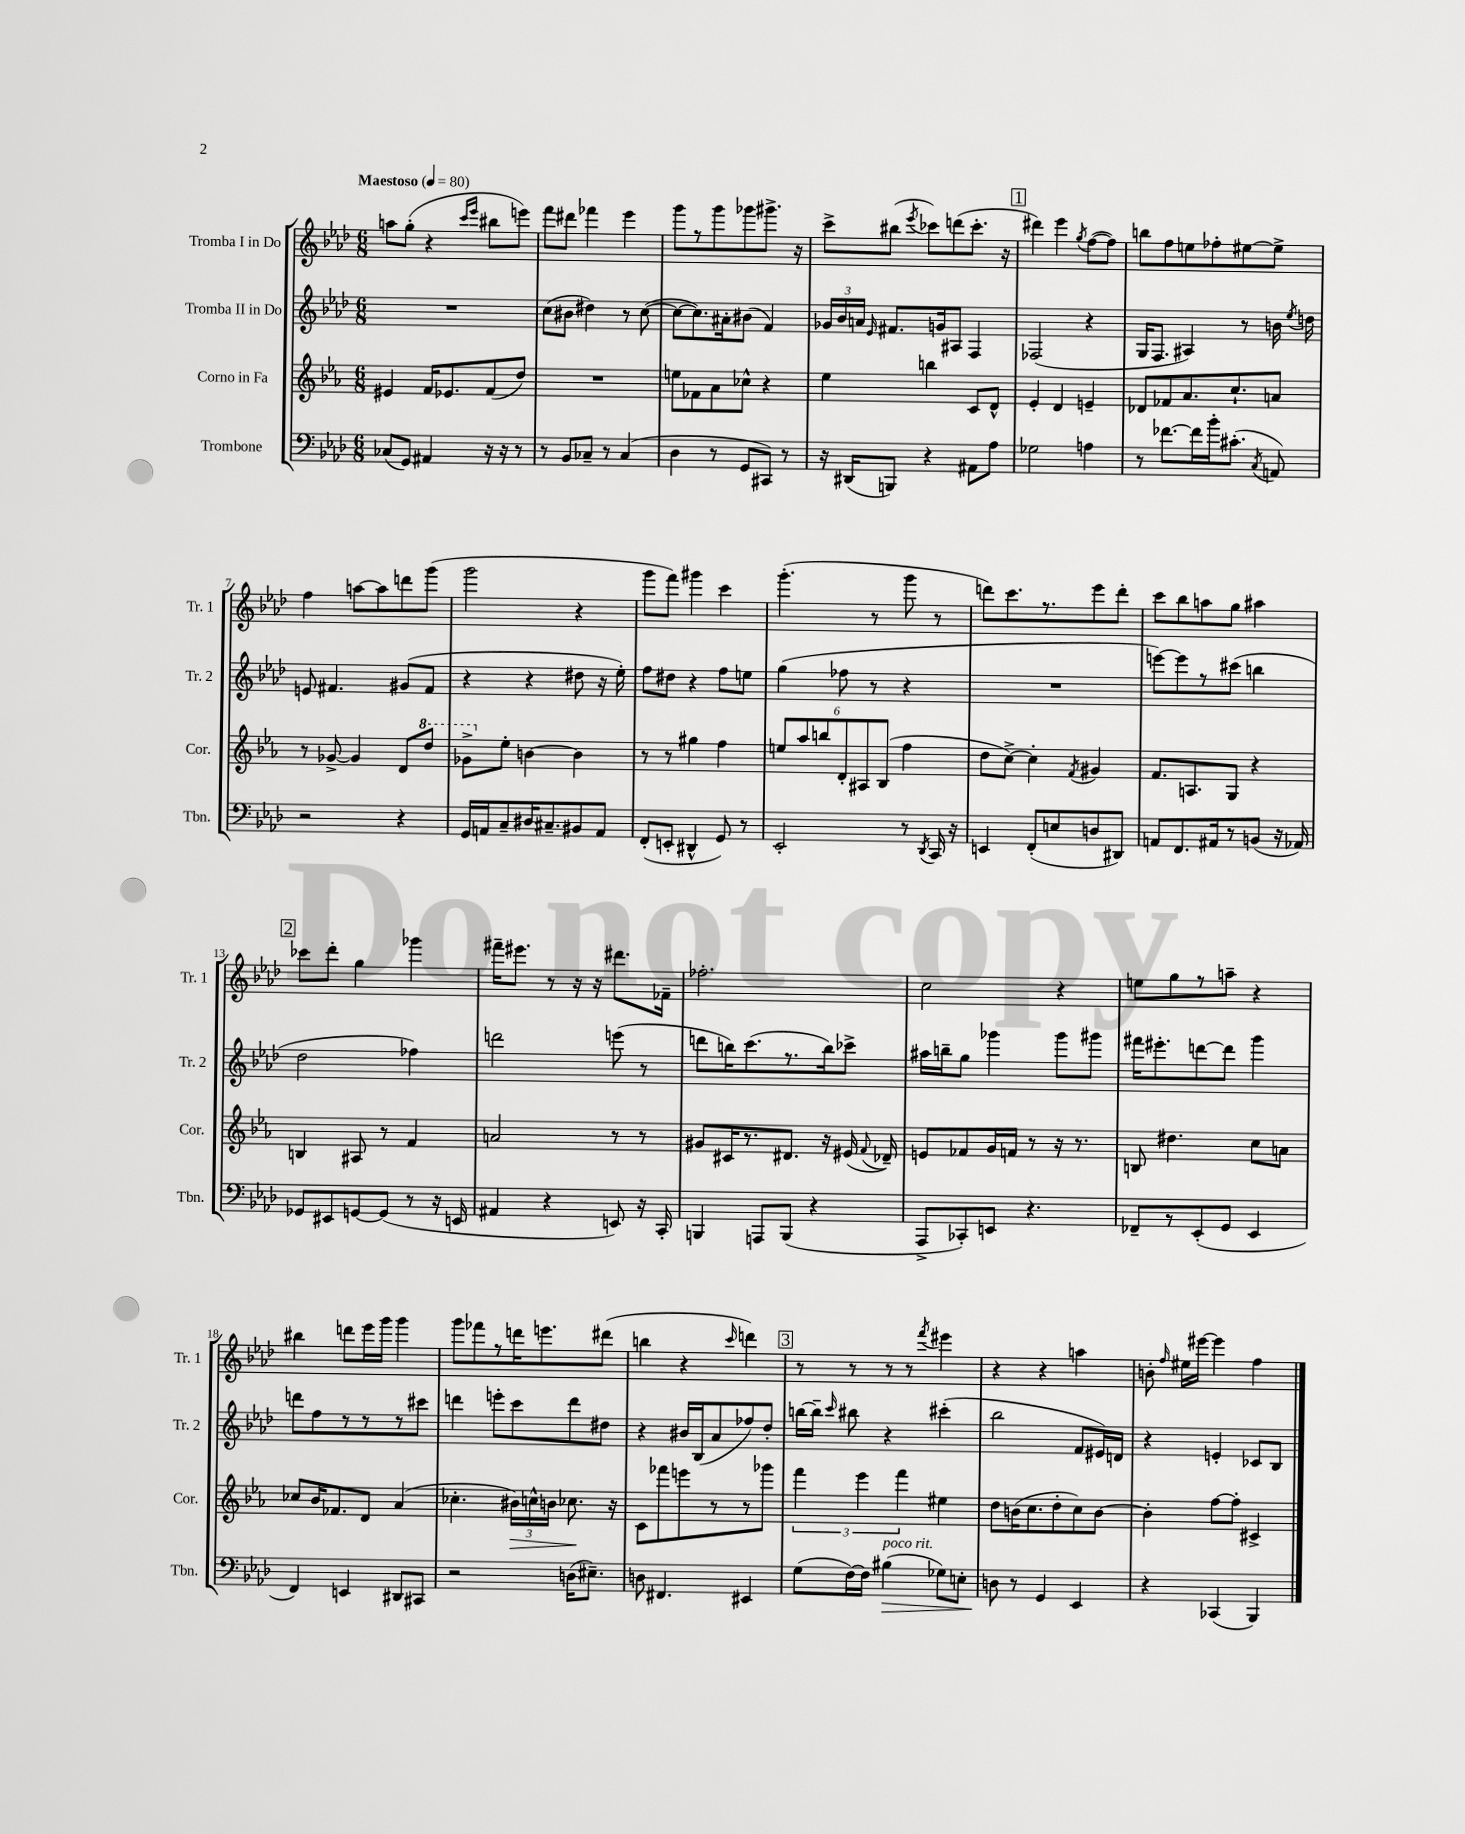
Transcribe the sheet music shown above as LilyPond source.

<<
\new StaffGroup <<
\new Staff = "s0" \with { instrumentName = "Tromba I in Do" shortInstrumentName = "Tr. 1" } {
    \clef treble \key aes \major \numericTimeSignature \time 6/8 \tempo "Maestoso" 4 = 80
    \autoBeamOff a''8[ g''8]-.( r4 \grace { c'''16[ ees'''16] } bis''8[ e'''8]) |
    f'''8[ dis'''8] fes'''4 ees'''4 |
    g'''8[ r8 g'''8 ges'''8 gis'''8.]-> r16 |
    c'''8[-> bis''8]( \acciaccatura { ees'''8 } ces'''8[) d'''8( ces'''8.]-. r16 |
    \mark \markup { \box "1" } dis'''4) ees'''4 \acciaccatura { g''8 } f''8[~( f''8]) |
    b''8[ f''8 e''8 fes''8-. eis''8~ eis''8]-> |
    f''4 a''8[~ a''8 d'''8 g'''8]( |
    g'''2 r4 |
    g'''8[ f'''8]) gis'''4 c'''4 |
    g'''4.-.( r8 g'''8 r8 |
    d'''8[) c'''8. r8. ees'''8 d'''8]-. |
    c'''8[ bes''8 a''8 g''8] ais''4 |
    \mark \markup { \box "2" } ces'''8[ des'''8]-. g''4 ges'''4 |
    fis'''16[-- eis'''8.] r8 r16 r16 dis'''8.[ fes'16]-- |
    fes''2.-. |
    c''2 r4 |
    e''8[ g''8 r8 a''8]-- r4 |
    bis''4 d'''8[ ees'''16 g'''16] g'''4 |
    g'''8[ fes'''8 r8 d'''16 e'''8. dis'''8]( |
    b''4 r4 \grace { c'''16 } d'''4) |
    \mark \markup { \box "3" } r8 r8 r8 r8 \acciaccatura { f'''8 } eis'''4 |
    r4 r4 a''4 |
    b'8-. \grace { f''16 } eis''16[ eis'''16]~ eis'''4 f''4 \bar "|." |
}
\new Staff = "s1" \with { instrumentName = "Tromba II in Do" shortInstrumentName = "Tr. 2" } {
    \clef treble \key aes \major \numericTimeSignature \time 6/8
    \autoBeamOff R2. |
    c''8[( bis'8] dis''4) r8 c''8~( |
    c''8[~ c''8.) ais'16-. bis'8]( f'4) |
    \tuplet 3/2 { ges'16[ bes'16 a'16] } \grace { ees'16 } fis'8.[ g'16 ais8] f4 |
    \mark \markup { \box "1" } fes2( r4 |
    g16[ f8.] ais4) r8 b'16 \acciaccatura { ees''8 } d''16 |
    e'8 fis'4. gis'8[( fis'8] |
    r4 r4 dis''8 r16 ees''16-.) |
    f''8[ dis''8] r4 f''8[ e''8] |
    g''4( fes''8 r8 r4 |
    R2. |
    e'''8[~) e'''8 r8 cis'''8]( b''4 |
    \mark \markup { \box "2" } des''2 fes''4) |
    d'''2 e'''8( r8 |
    d'''8[ b''16) c'''8.( r8. b''16) ces'''8]-> |
    ais''16[ b''16-- g''8] ges'''4 ges'''8[ gis'''8] |
    fis'''16[ eis'''8.-. d'''8~ d'''8] g'''4 |
    d'''8[ f''8 r8 r8 r8 cis'''8] |
    d'''4 e'''8[-. c'''8 d'''8 dis''8] |
    r4 bis'16[ bes16( aes'8 fes''8) des''8]-. |
    \mark \markup { \box "3" } b''16[~ b''16]-- \grace { c'''16 } bis''8 r4 cis'''4-.( |
    bes''2 f'8[ eis'16) d'16] |
    r4 e'4-. ces'8[ bes8] \bar "|." |
}
\new Staff = "s2" \with { instrumentName = "Corno in Fa" shortInstrumentName = "Cor." } {
    \clef treble \key ees \major \numericTimeSignature \time 6/8
    \autoBeamOff eis'4 f'16[ ees'8. f'8( d''8]) |
    R2. |
    e''8[ fes'8 aes'8 ces''8]-^ r4 |
    ees''4 b''4 c'8[ d'8]-^ |
    \mark \markup { \box "1" } ees'4-. d'4 e'4-- |
    des'8[ fes'8 aes'8. c''8.-! a'8] |
    r8 ges'8~-> ges'4 d'8[ \ottava #1 d'''8] |
    ges''8[-> \ottava #0 ees''8]-. b'4~ b'4 |
    r8 r8 gis''4 f''4 |
    \tuplet 6/4 { e''8[ aes''8 b''8 d'8-. ais8 bes8]( } f''4 |
    d''8[ c''8]~->) c''4-. \acciaccatura { f'8 } gis'4 |
    f'8.[ a8. g8] r4 |
    \mark \markup { \box "2" } b4 ais8 r8 f'4 |
    a'2 r8 r8 |
    gis'8[ cis'16 r8. dis'8.] r16 eis'16( \appoggiatura { f'8 } des'16--) |
    e'8[ fes'8 g'16 f'16] r8 r16 r8. |
    b8 dis''4. c''8[ a'8] |
    ces''8[ bes'16 fes'8. d'8] aes'4( |
    ces''4.-. \tuplet 3/2 { bis'16[\>) c''16-^ b'16] } ces''8.\! r16 |
    c'8[ fes'''8 e'''8 r8 r8 ges'''8] |
    \mark \markup { \box "3" } \tuplet 3/2 { f'''4 ees'''4 f'''4 } eis''4 |
    d''8[ b'16( c''8. d''8-. c''8) b'8]~ |
    b'4-. f''8[~ f''8]-. cis'4-> \bar "|." |
}
\new Staff = "s3" \with { instrumentName = "Trombone" shortInstrumentName = "Tbn." } {
    \clef bass \key aes \major \numericTimeSignature \time 6/8
    \autoBeamOff ces8[( g,8]) ais,4 r16 r16 r8 |
    r8 bes,8[ ces8]-- r8 ces4( |
    des4 r8 g,8[ cis,8]) r8 |
    r16 dis,16[( b,,8]) r4 ais,8[ aes8] |
    \mark \markup { \box "1" } ges2 a4 |
    r8 fes'8.[~ fes'16 bes'16-. cis'8.]-.( \acciaccatura { c8 } a,8) |
    r2 r4 |
    g,16[ a,16 c8-- dis16 cis8.-- bis,8 a,8] |
    f,8[-.( e,8]-. dis,4-^ g,8) r8 |
    ees,2-. r8 \acciaccatura { des,8 } c,16 r16 |
    e,4 f,8[-.( e8 d8 dis,8]) |
    a,8[ f,8. ais,16 r8 b,8]( r16 aes,16) |
    \mark \markup { \box "2" } ges,8[ eis,8 g,8~ g,8]( r8 r16 e,16 |
    ais,4 r4 e,8) r16 c,16-. |
    b,,4 a,,8[ b,,8]( r4 |
    aes,,8[-> ces,8-.) e,8] r4. |
    fes,8[-- r8 ees,8-.( g,8] ees,4 |
    f,4) e,4 dis,8[ cis,8] |
    r2 d16[( eis8.]--) |
    d8 fis,4. eis,4 |
    \mark \markup { \box "3" } g8[( f16~) f16] bis4\>^\markup { \italic "poco rit." }( ges8[) e8]-. |
    d8\! r8 g,4 ees,4 |
    r4 ces,4( bes,,4) \bar "|." |
}
>>
>>
